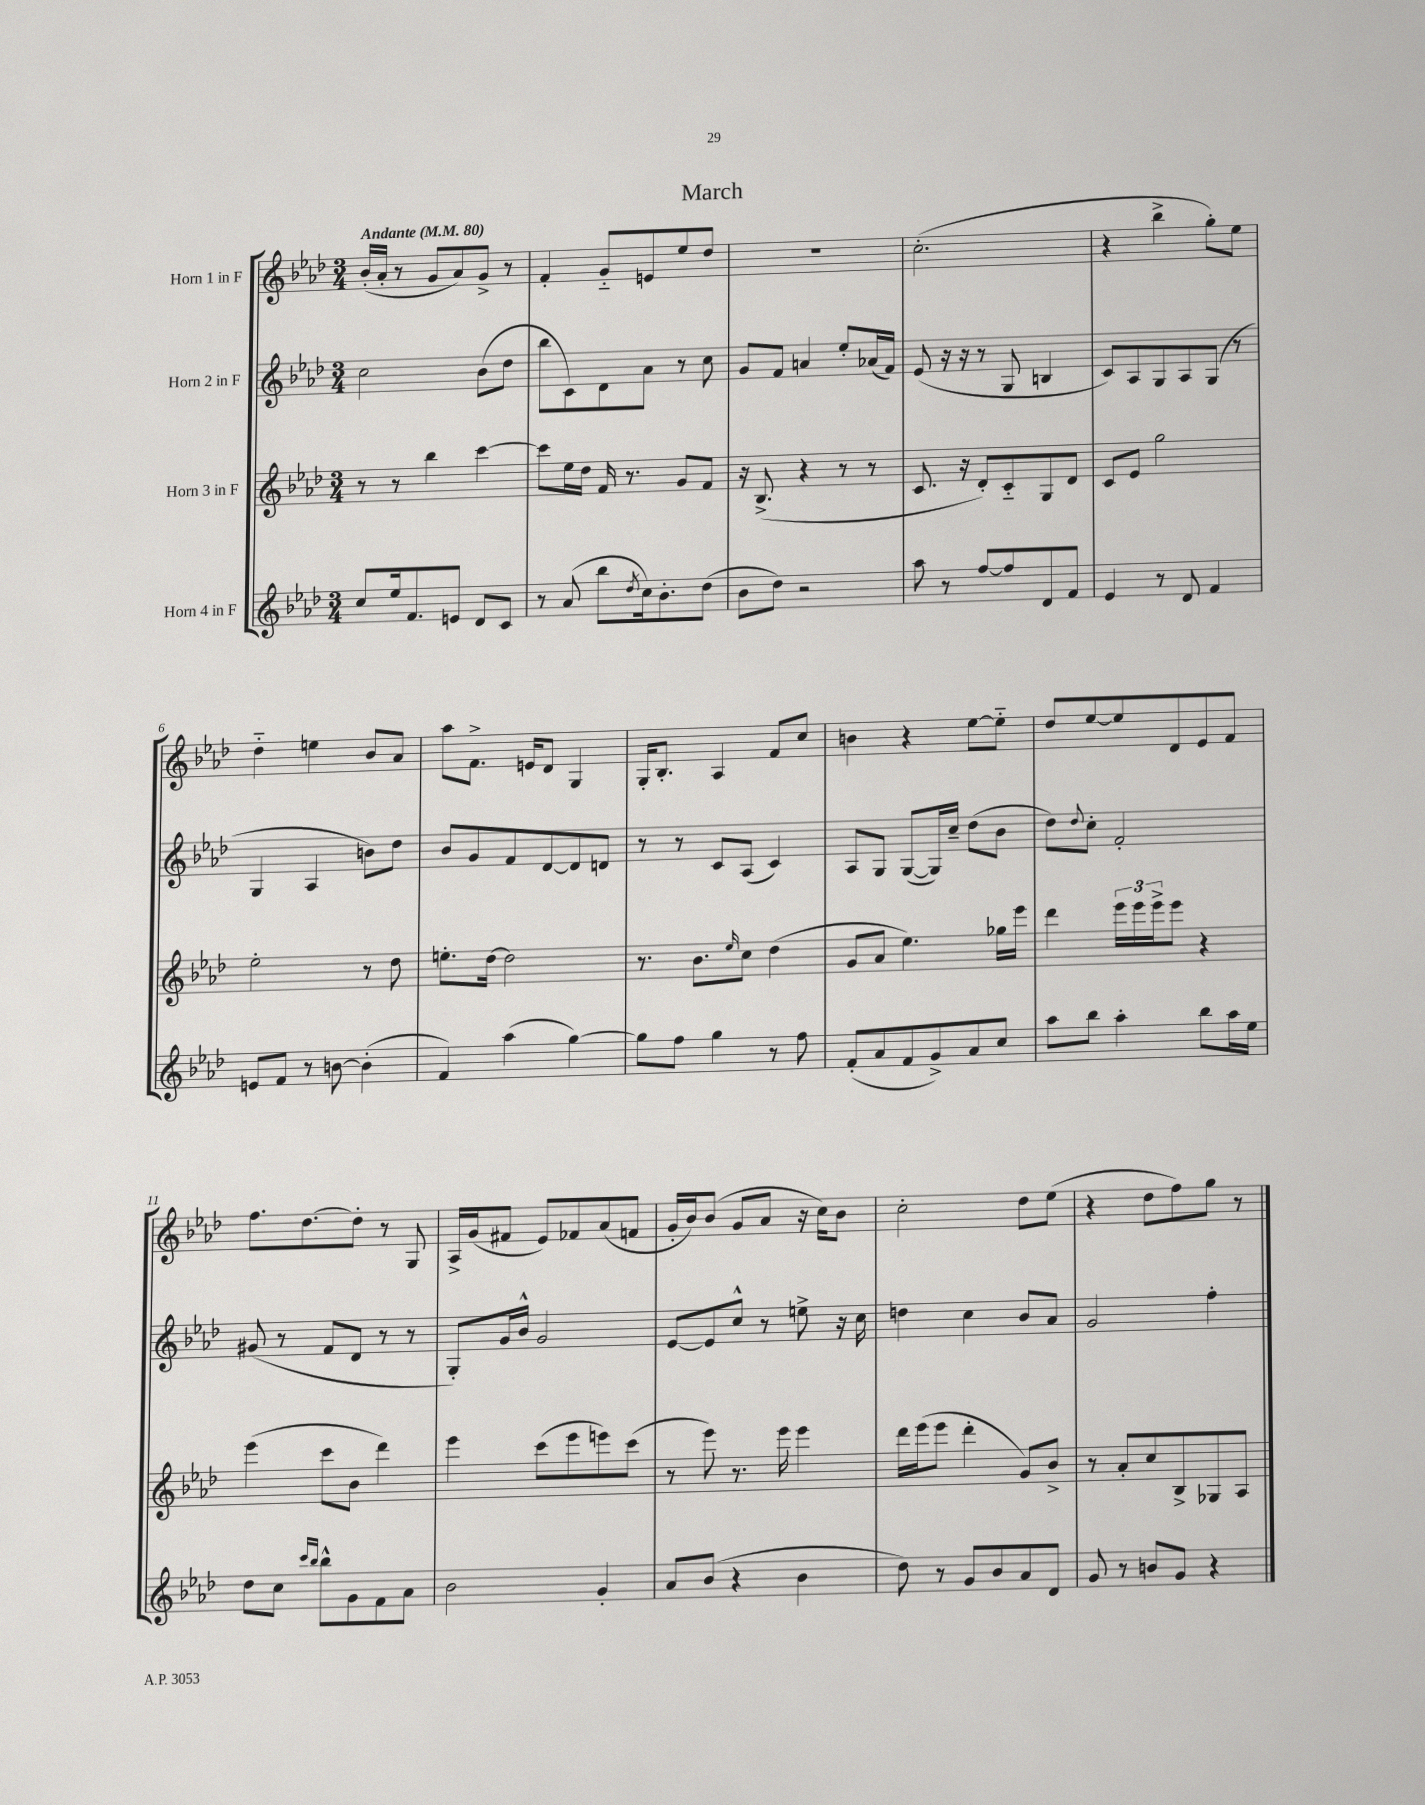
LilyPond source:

\header { title = "March" }
<<
\new StaffGroup <<
\new Staff = "s0" \with { instrumentName = "Horn 1 in F" } {
    \clef treble \key aes \major \numericTimeSignature \time 3/4 \tempo "Andante" 4 = 80
    bes'16-.( aes'16-. r8 g'8 aes'8) g'8-> r8 |
    f'4-. g'8-_ e'8 ees''8 des''8 |
    R2. |
    c''2.-.( |
    r4 bes''4-> g''8-.) ees''8 |
    des''4-_ e''4 bes'8 aes'8 |
    aes''8 f'8.-> e'16 des'8 g4 |
    g16-. bes8.-. aes4 f'8 c''8 |
    b'4 r4 ees''8~ ees''8-_ |
    des''8 ees''8~ ees''8 des'8 ees'8 f'8 |
    f''8. des''8.~ des''8-. r8 g8 |
    aes16-> g'16( fis'8 ees'8) fes'8 aes'8( f'8 |
    g'16-. bes'16) bes'8( g'8 aes'8 r16 c''16) bes'8 |
    c''2-. des''8 ees''8( |
    r4 des''8 f''8) g''8 r8 \bar "|." |
}
\new Staff = "s1" \with { instrumentName = "Horn 2 in F" } {
    \clef treble \key aes \major \numericTimeSignature \time 3/4
    c''2 bes'8( des''8 |
    bes''8 c'8) des'8 aes'8 r8 c''8 |
    g'8 f'8 a'4 ees''8-. aes'16( f'16) |
    ees'8( r16 r16 r8 g8 b4 |
    c'8) aes8 g8 aes8 g8( r8 |
    g4 aes4 b'8) des''8 |
    bes'8 g'8 f'8 des'8~ des'8 d'8 |
    r8 r8 c'8 aes8( c'4) |
    aes8 g8 g8~( g16) c''16-- des''8( bes'8 |
    des''8) \appoggiatura { des''8 } c''8-. f'2-. |
    gis'8( r8 f'8 des'8 r8 r8 |
    g8-.) g'16 bes'16-^ g'2 |
    ees'8~ ees'8 c''8-^ r8 e''8-> r16 c''16 |
    d''4 c''4 bes'8 aes'8 |
    g'2 f''4-. \bar "|." |
}
\new Staff = "s2" \with { instrumentName = "Horn 3 in F" } {
    \clef treble \key aes \major \numericTimeSignature \time 3/4
    r8 r8 bes''4 c'''4~ |
    c'''8 ees''16 des''16 f'16 r8. g'8 f'8 |
    r16 bes8.->( r4 r8 r8 |
    c'8. r16 des'8-.) c'8-_ g8 des'8 |
    c'8 ees'8 g''2 |
    ees''2-. r8 des''8 |
    e''8.-. des''16~ des''2 |
    r8. bes'8. \grace { ees''16 } c''8 des''4( |
    g'8 aes'8 ees''4.) ges''16 ees'''16 |
    des'''4 \tuplet 3/2 { ees'''16 ees'''16 ees'''16-> } ees'''8 r4 |
    ees'''4( c'''8 bes'8 des'''4) |
    ees'''4 c'''8( ees'''8 e'''8) c'''8( |
    r8 ees'''8) r8. ees'''16 ees'''4 |
    des'''16 ees'''16( ees'''8 des'''4-. g'8) bes'8-> |
    r8 aes'8-. c''8 bes8-> ges8 aes8 \bar "|." |
}
\new Staff = "s3" \with { instrumentName = "Horn 4 in F" } {
    \clef treble \key aes \major \numericTimeSignature \time 3/4
    c''8 ees''16 f'8. e'8 des'8 c'8 |
    r8 aes'8( bes''8 \acciaccatura { des''8 } c''16) bes'8.-. des''8( |
    bes'8 des''8) r2 |
    aes''8 r8 f''8~ f''8 des'8 f'8 |
    ees'4 r8 des'8 f'4 |
    e'8 f'8 r8 b'8~ b'4-.( |
    f'4) aes''4( g''4~) |
    g''8 f''8 g''4 r8 f''8 |
    f'8-.( aes'8 f'8 g'8->) aes'8 c''8 |
    aes''8 bes''8 aes''4-. bes''8 aes''16 ees''16 |
    des''8 c''8 \grace { c'''16 bes''16 } bes''8-^ g'8 f'8 aes'8 |
    bes'2 g'4-. |
    aes'8 bes'8( r4 bes'4 |
    des''8) r8 g'8 bes'8 aes'8 des'8 |
    g'8 r8 b'8 g'8 r4 \bar "|." |
}
>>
>>
